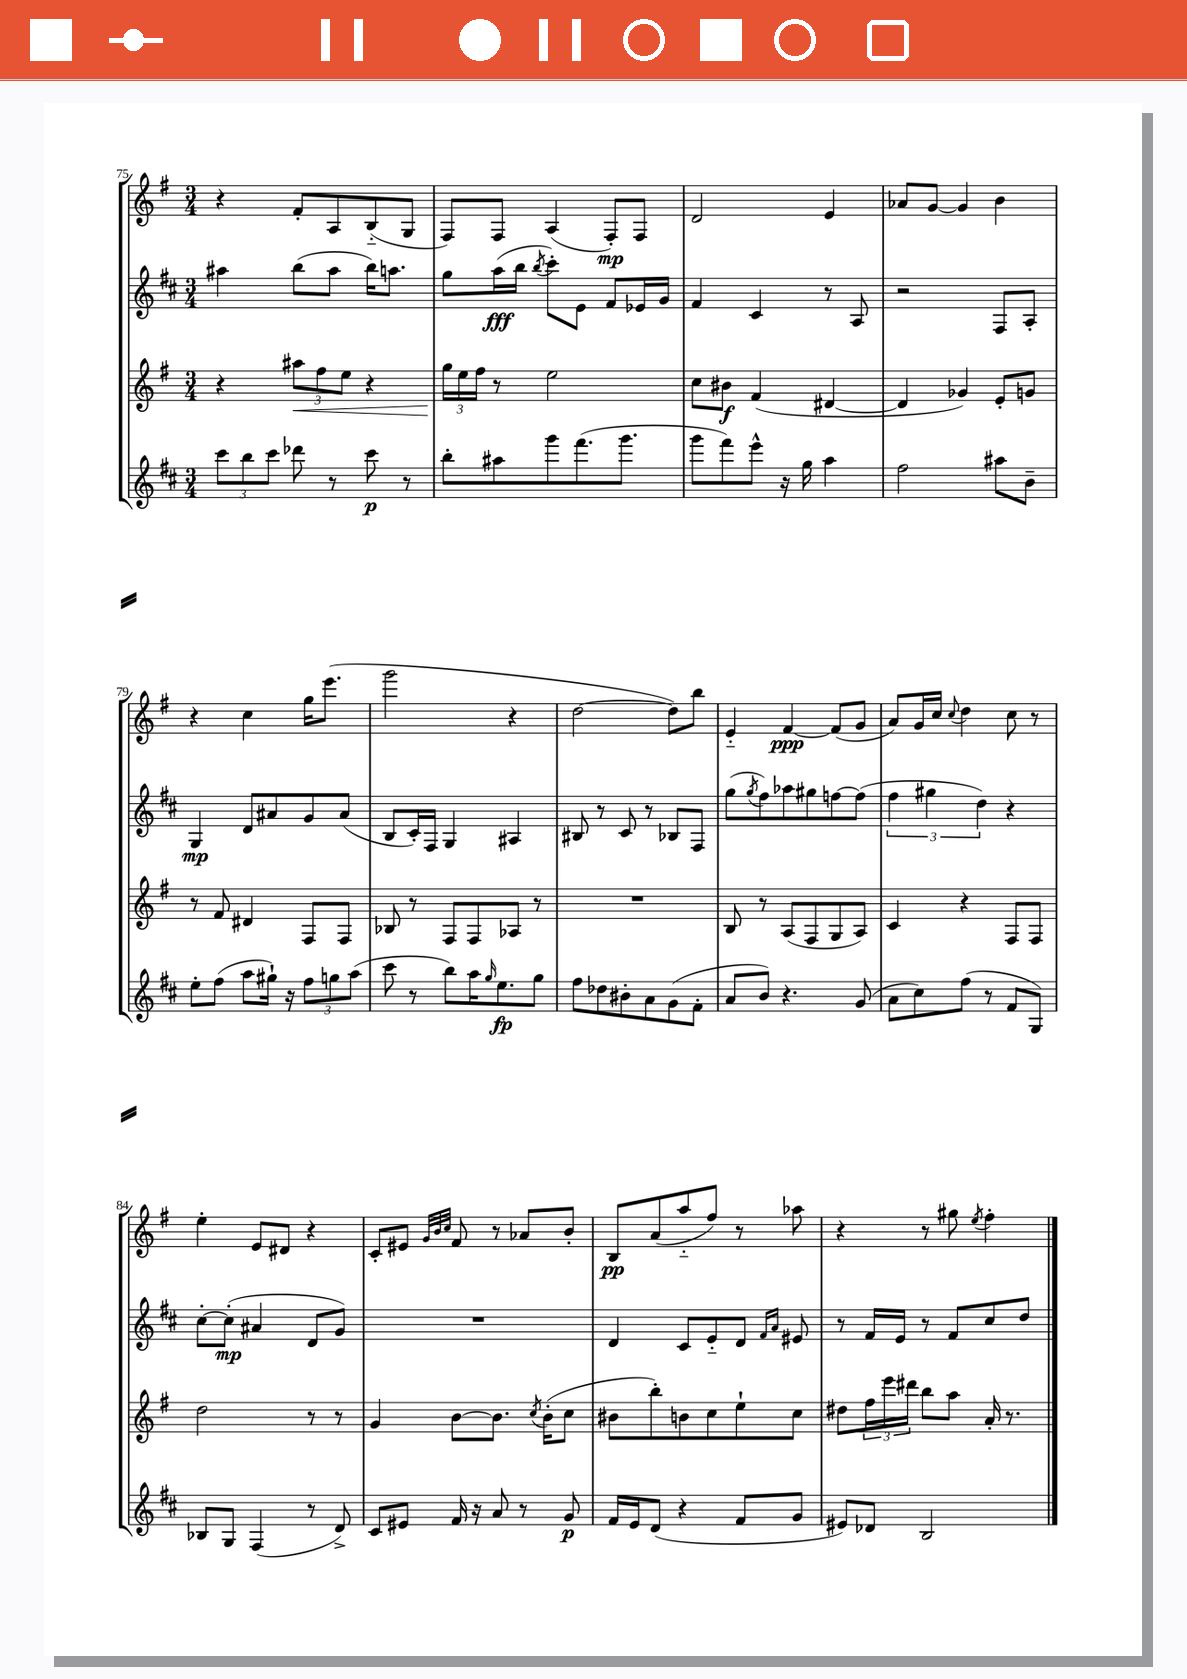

**kern	**kern	**kern	**kern
*staff4	*staff3	*staff2	*staff1
*clefG2	*clefG2	*clefG2	*clefG2
*k[f#c#]	*k[f#]	*k[f#c#]	*k[f#]
*M3/4	*M3/4	*M3/4	*M3/4
12ccc#\L	4r	4aa#\	4r
12bb\	.	.	.
12ccc#\J	.	.	.
8ddd-\	12aa#\L	(8bb\L	8f#'/L
.	12ff#\	.	.
8r	.	8aa#\J	8A/
.	12ee\J	.	.
8ccc#\	4r	16bb\LK)	(8B'~/
.	.	8.aa\J	.
8r	.	.	8G/J
=	=	=	=
8bb'\L	24gg\LL	8gg\L	8F#/L)
.	24ee\	.	.
.	24ff#\JJ	.	.
8aa#\	8r	(16aa\L	8F#/J
.	.	16bb\JJ	.
.	.	8qbb/	.
8ggg\	2ee\	8ccc#'\L)	(4A/
(8.fff#\	.	8e\J	.
.	.	8f#/L	8F#'/L)
8.ggg\J	.	.	.
.	.	16e-/L	8F#/J
.	.	16g/JJ	.
=	=	=	=
8ggg\L	8cc\L	4f#/	2d/
8fff#\)	8b#\J	.	.
8eee^^\J	(4f#/	4c#/	.
16r	.	.	.
16gg\	.	.	.
4aa\	[4d#/	8r	4e/
.	.	8A/	.
=	=	=	=
2ff#\	4d#/]	2r	8a-/L
.	.	.	[8g/J
.	4g-/)	.	4g/]
8aa#\L	8e'/L	8F#/L	4b\
8b~\J	8g/J	8A'/J	.
=	=	=	=
8ee'\L	8r	4G/	4r
(8ff#\J	8f#/	.	.
8aa\L	4d#/	8d/L	4cc\
16gg#`\Jk)	.	8a#/	.
16r	.	.	.
12ff#\L	8F#/L	8g/	16gg\LK
.	.	.	(8.eee\J
12gg\	.	.	.
.	8F#/J	(8a#/J	.
(12aa\J	.	.	.
=	=	=	=
8ccc#\	8B-/	8B/L	2ggg\
8r	8r	16c#'/L)	.
.	.	16F#/JJ	.
8bb\L)	8F#/L	4G/	.
16aa\K	8F#/	.	.
16qqgg/	.	.	.
8.ee\	.	.	.
.	8A-/J	4A#/	4r
8gg\J	8r	.	.
=	=	=	=
8ff#\L	2.r	8B#/	[2dd\
8dd-\	.	8r	.
8b#'\	.	8c#/	.
8a\	.	8r	.
(8g\	.	8B-/L	8dd\]L)
8f#'\J	.	8F#/J	8bb\J
=	=	=	=
8a/L	8B/	(8gg\L	4e'~/
.	.	8qgg/	.
8b/J)	8r	8ff#\)	.
4.r	(8A/L	8aa-\	[4f#/
.	8F#/	8gg#\	.
.	8G/	[8ff\	(8f#/]L
(8g/	8A/J)	(8ff\]J	8g/J
=	=	=	=
8a\L	4c/	6ff#\	8a/L)
8cc#\)	.	.	16g/L
.	.	6gg#\	.
.	.	.	16cc/JJ
.	.	.	8qqcc/
(8ff#\J	4r	.	4dd\
.	.	6dd\)	.
8r	.	.	.
8f#/L	8F#/L	4r	8cc\
8G/J)	8F#/J	.	8r
=	=	=	=
8B-/L	2dd\	[8cc#'\L	4ee'\
8G/J	.	(8cc#'\]J	.
(4F#/	.	4a#/	8e/L
.	.	.	8d#/J
8r	8r	8d/L	4r
8d^/)	8r	8g/J)	.
=	=	=	=
8c#/L	4g/	2.r	8c'/L
8e#/J	.	.	8e#/J
.	.	.	32qqg/LLL
.	.	.	32qqb/
.	.	.	32qqcc/JJJ
16f#/	[8b\L	.	8f#/
16r	.	.	.
8a/	8.b\]J	.	8r
8r	.	.	8a-/L
.	8qcc/	.	.
.	(16b'\LK	.	.
8g/	8cc\J	.	8b'/J
=	=	=	=
16f#/LL	8b#\L	4d/	8B/L
16e/J	.	.	.
(8d/J	8bb'\)	.	(8a/
4r	8b\	8c#/L	8aa'~/
.	8cc\	8e'~/	8ff#/J)
8f#/L	8ee`\	8d/J	8r
.	.	16qqf#/LL	.
.	.	16qqa/JJ	.
8g/J	8cc\J	8e#/	8aa-\
=	=	=	=
8e#/L)	8dd#\L	8r	4r
8d-/J	24ff#\L	16f#/LL	.
.	24eee\	.	.
.	.	16e/JJ	.
.	24ddd#\JJ	.	.
2B/	8bb\L	8r	8r
.	8aa\J	8f#/L	8gg#\
.	.	.	8qee/
.	16a'/	8cc#/	4ff#'\
.	8.r	.	.
.	.	8dd/J	.
==	==	==	==
*-	*-	*-	*-
